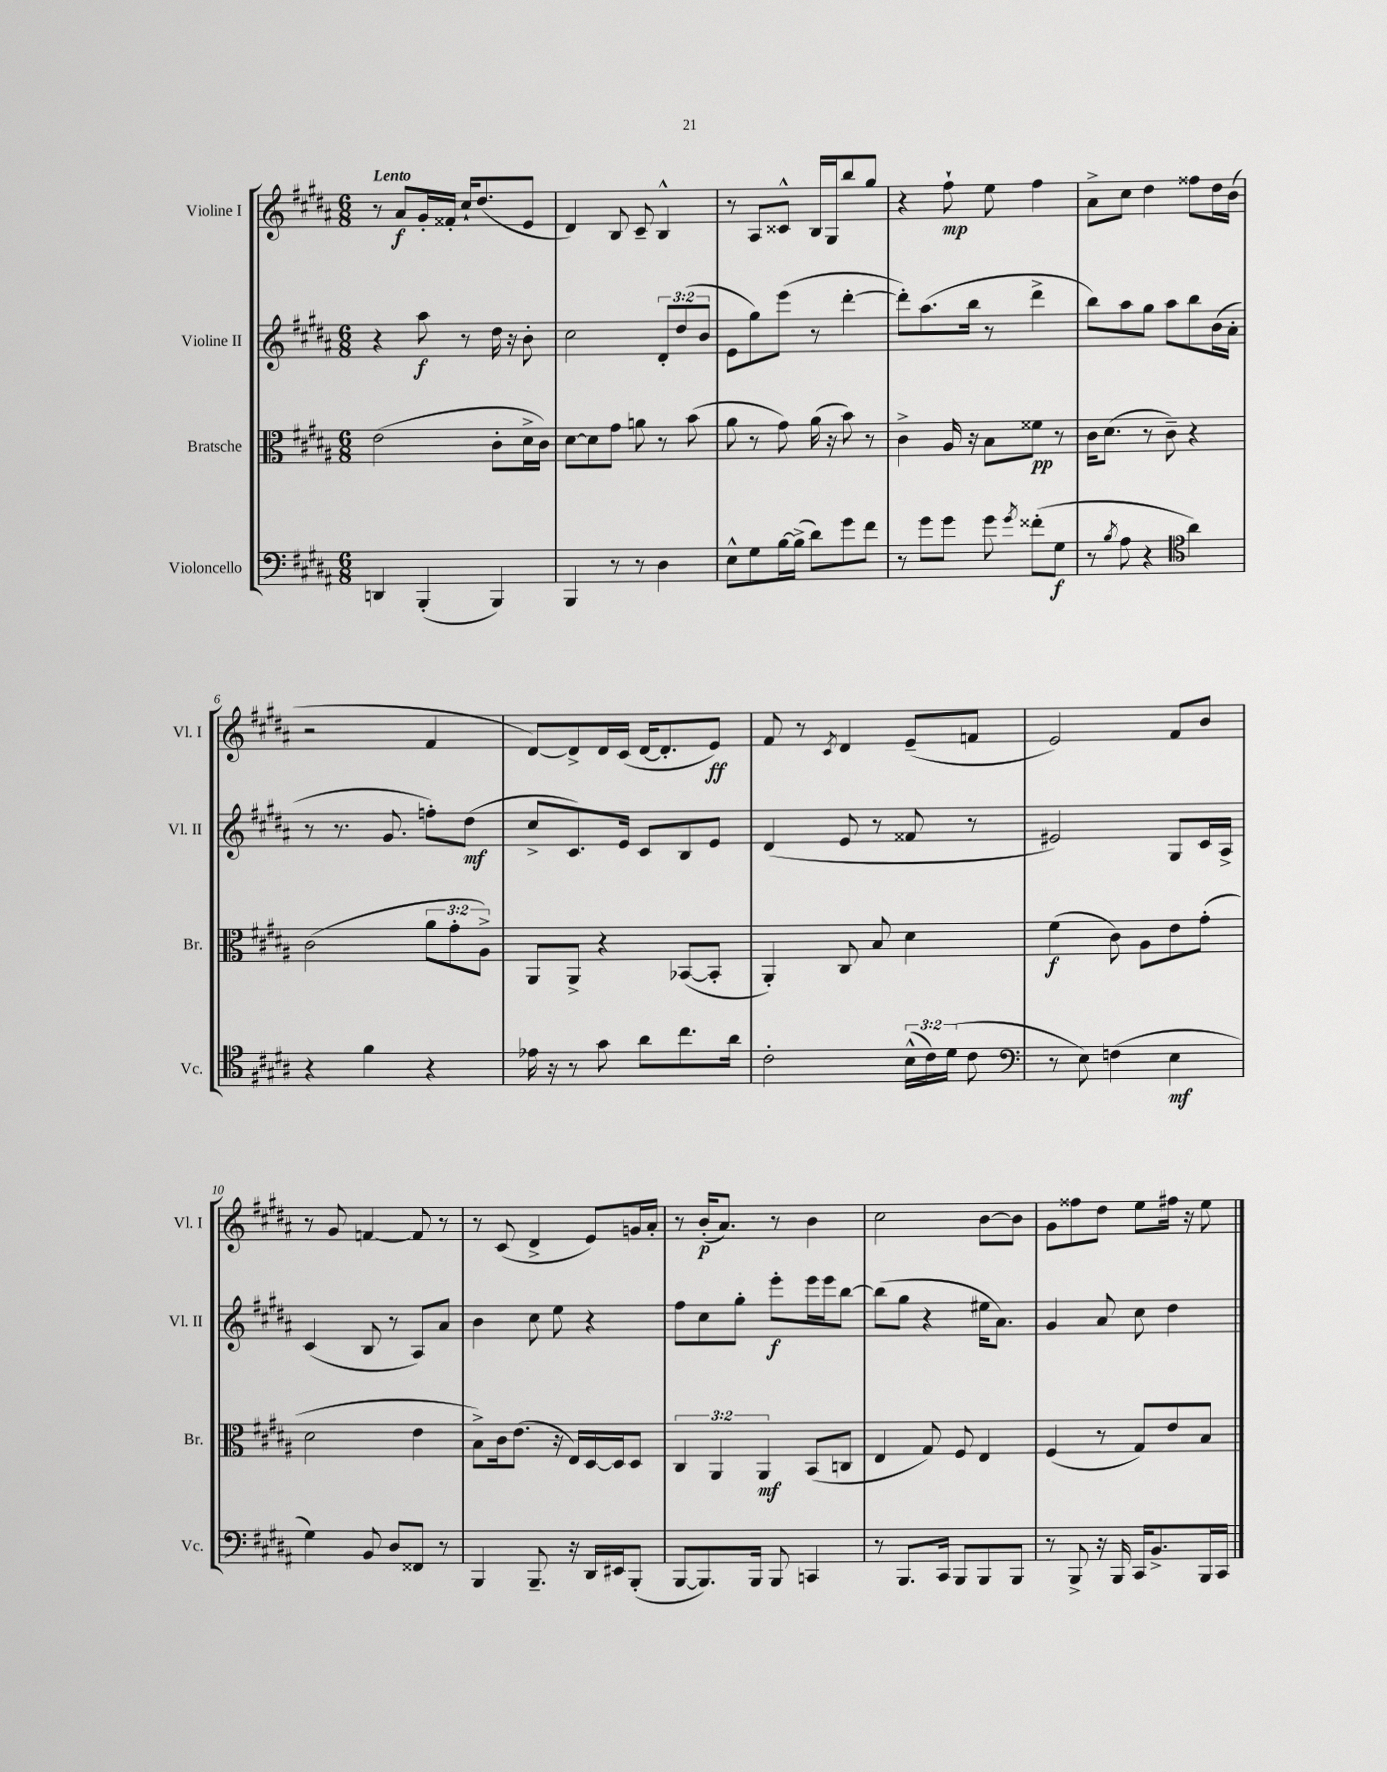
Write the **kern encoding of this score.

**kern	**kern	**kern	**kern
*staff4	*staff3	*staff2	*staff1
*clefF4	*clefC3	*clefG2	*clefG2
*k[f#c#g#d#a#]	*k[f#c#g#d#a#]	*k[f#c#g#d#a#]	*k[f#c#g#d#a#]
*M6/8	*M6/8	*M6/8	*M6/8
4DD	(2e	4r	8r
.	.	.	8a#
(4BBB'	.	8aa#	16g#'
.	.	.	16f##'
.	.	8r	16cc#`
.	.	.	(8.dd#
4BBB)	8c#'	16dd#	.
.	.	16r	.
.	16d#^	8b'	8e
.	16c#)	.	.
=	=	=	=
4BBB	[8d#	2cc#	4d#)
.	8d#]	.	.
8r	8g#	.	8B
8r	8a	.	8c#~
4D#	8r	12d#'	4B^^
.	.	(12dd#	.
.	(8b	.	.
.	.	12b	.
=	=	=	=
8E^^	8a#	8e	8r
8G#	8r	8gg#)	8A#
[16B	8g#)	(8eee	8c##^^
(16B^]	.	.	.
8d#)	(16a#	8r	16B
.	16r	.	16G#
8g#	8b)	[4ddd#'	8bb
8f#	8r	.	8gg#
=	=	=	=
8r	4c#^	8ddd#'])	4r
8g#	.	(8.aa#	.
8g#	16A#	.	8ff#`
.	16r	16bb	.
8g#	8B	8r	8ee
8qg#	.	.	.
(8f##'	8f##	4ddd#^	4ff#
8G#	8r	.	.
=	=	=	=
8r	16c#	8bb)	8a#^
.	(8.d#	.	.
8qB	.	.	.
8A#	.	8aa#	8cc#
4r	8r	8gg#	4dd#
.	8c#~)	8aa#	.
*clefC4	*	*	*
4a#)	4r	8bb	8ff##
.	.	(16b	16dd#
.	.	16a#'	(16b
=	=	=	=
4r	(2c#	8r	2r
.	.	8.r	.
4f#	.	.	.
.	.	8.g#	.
4r	12a#	8ff')	4f#
.	12g#'	.	.
.	.	(8dd#	.
.	12A#^)	.	.
=	=	=	=
16e-	8AA#	8cc#^	[8d#)
16r	.	.	.
8r	8AA#^	8.c#)	8d#^]
8g#	4r	.	16d#
.	.	16e	(16c#
8a#	.	8c#	[16d#
.	.	.	8.d#']
8.cc#	([8BB-	8B	.
.	8BB-']	8e	8e)
16a#	.	.	.
=	=	=	=
2c#'	4AA#')	(4d#	8f#
.	.	.	8r
.	.	.	8qc#
.	8C#	8e	4d#
.	8B	8r	.
(24B^^	4d#	8f##	(8e~
24c#)	.	.	.
(24d#	.	.	.
8c#	.	8r	8f
=	=	=	=
*clefF4	*	*	*
8r	(4f#	2e#)	2e)
8E)	.	.	.
(4F	8c#)	.	.
.	8A#	.	.
4E	8e	8G#	8f#
.	(8g#'	16c#	8b
.	.	16A#^	.
=	=	=	=
4G#)	2d#	(4c#	8r
.	.	.	8g#
8BB	.	8B	[4f
8D#	.	8r	.
8FF##	4e	8A#)	8f]
8r	.	8a#	8r
=	=	=	=
4BBB	8B^)	4b	8r
.	16c#	.	(8c#
.	(8.e	.	.
8.BBB~	.	8cc#	4d#^
.	16r	8ee	.
16r	16E)	.	.
16DD#	[16D#	4r	8e)
16EE#	16D#]	.	.
(8BBB'	8D#	.	16g
.	.	.	16a#'
=	=	=	=
[8BBB	6C#	8ff#	8r
8.BBB])	.	8cc#	(16b'
.	6AA#	.	.
.	.	.	8.a#)
.	.	8gg#'	.
16BBB	.	.	.
.	6AA#	.	.
8BBB	.	8eee'	8r
4CC	(8BB	16eee	4b
.	.	16eee	.
.	8C	[8bb	.
=	=	=	=
8r	4E	(8bb]	2cc#
8.BBB	.	8gg#	.
.	8G#)	4r	.
16CC#	.	.	.
8BBB	8F#	.	.
8BBB	4E	16ee#	[8b
.	.	8.a#)	.
8BBB	.	.	8b]
=	=	=	=
8r	(4F#	4g#	8g#
8BBB^	.	.	8ff##
16r	8r	8a#	8dd#
16BBB	.	.	.
16CC#	8G#)	8cc#	8ee
8.BB^	.	.	.
.	8e	4dd#	16ff#
.	.	.	16r
16BBB	8B	.	8ee
16CC#	.	.	.
==	==	==	==
*-	*-	*-	*-
